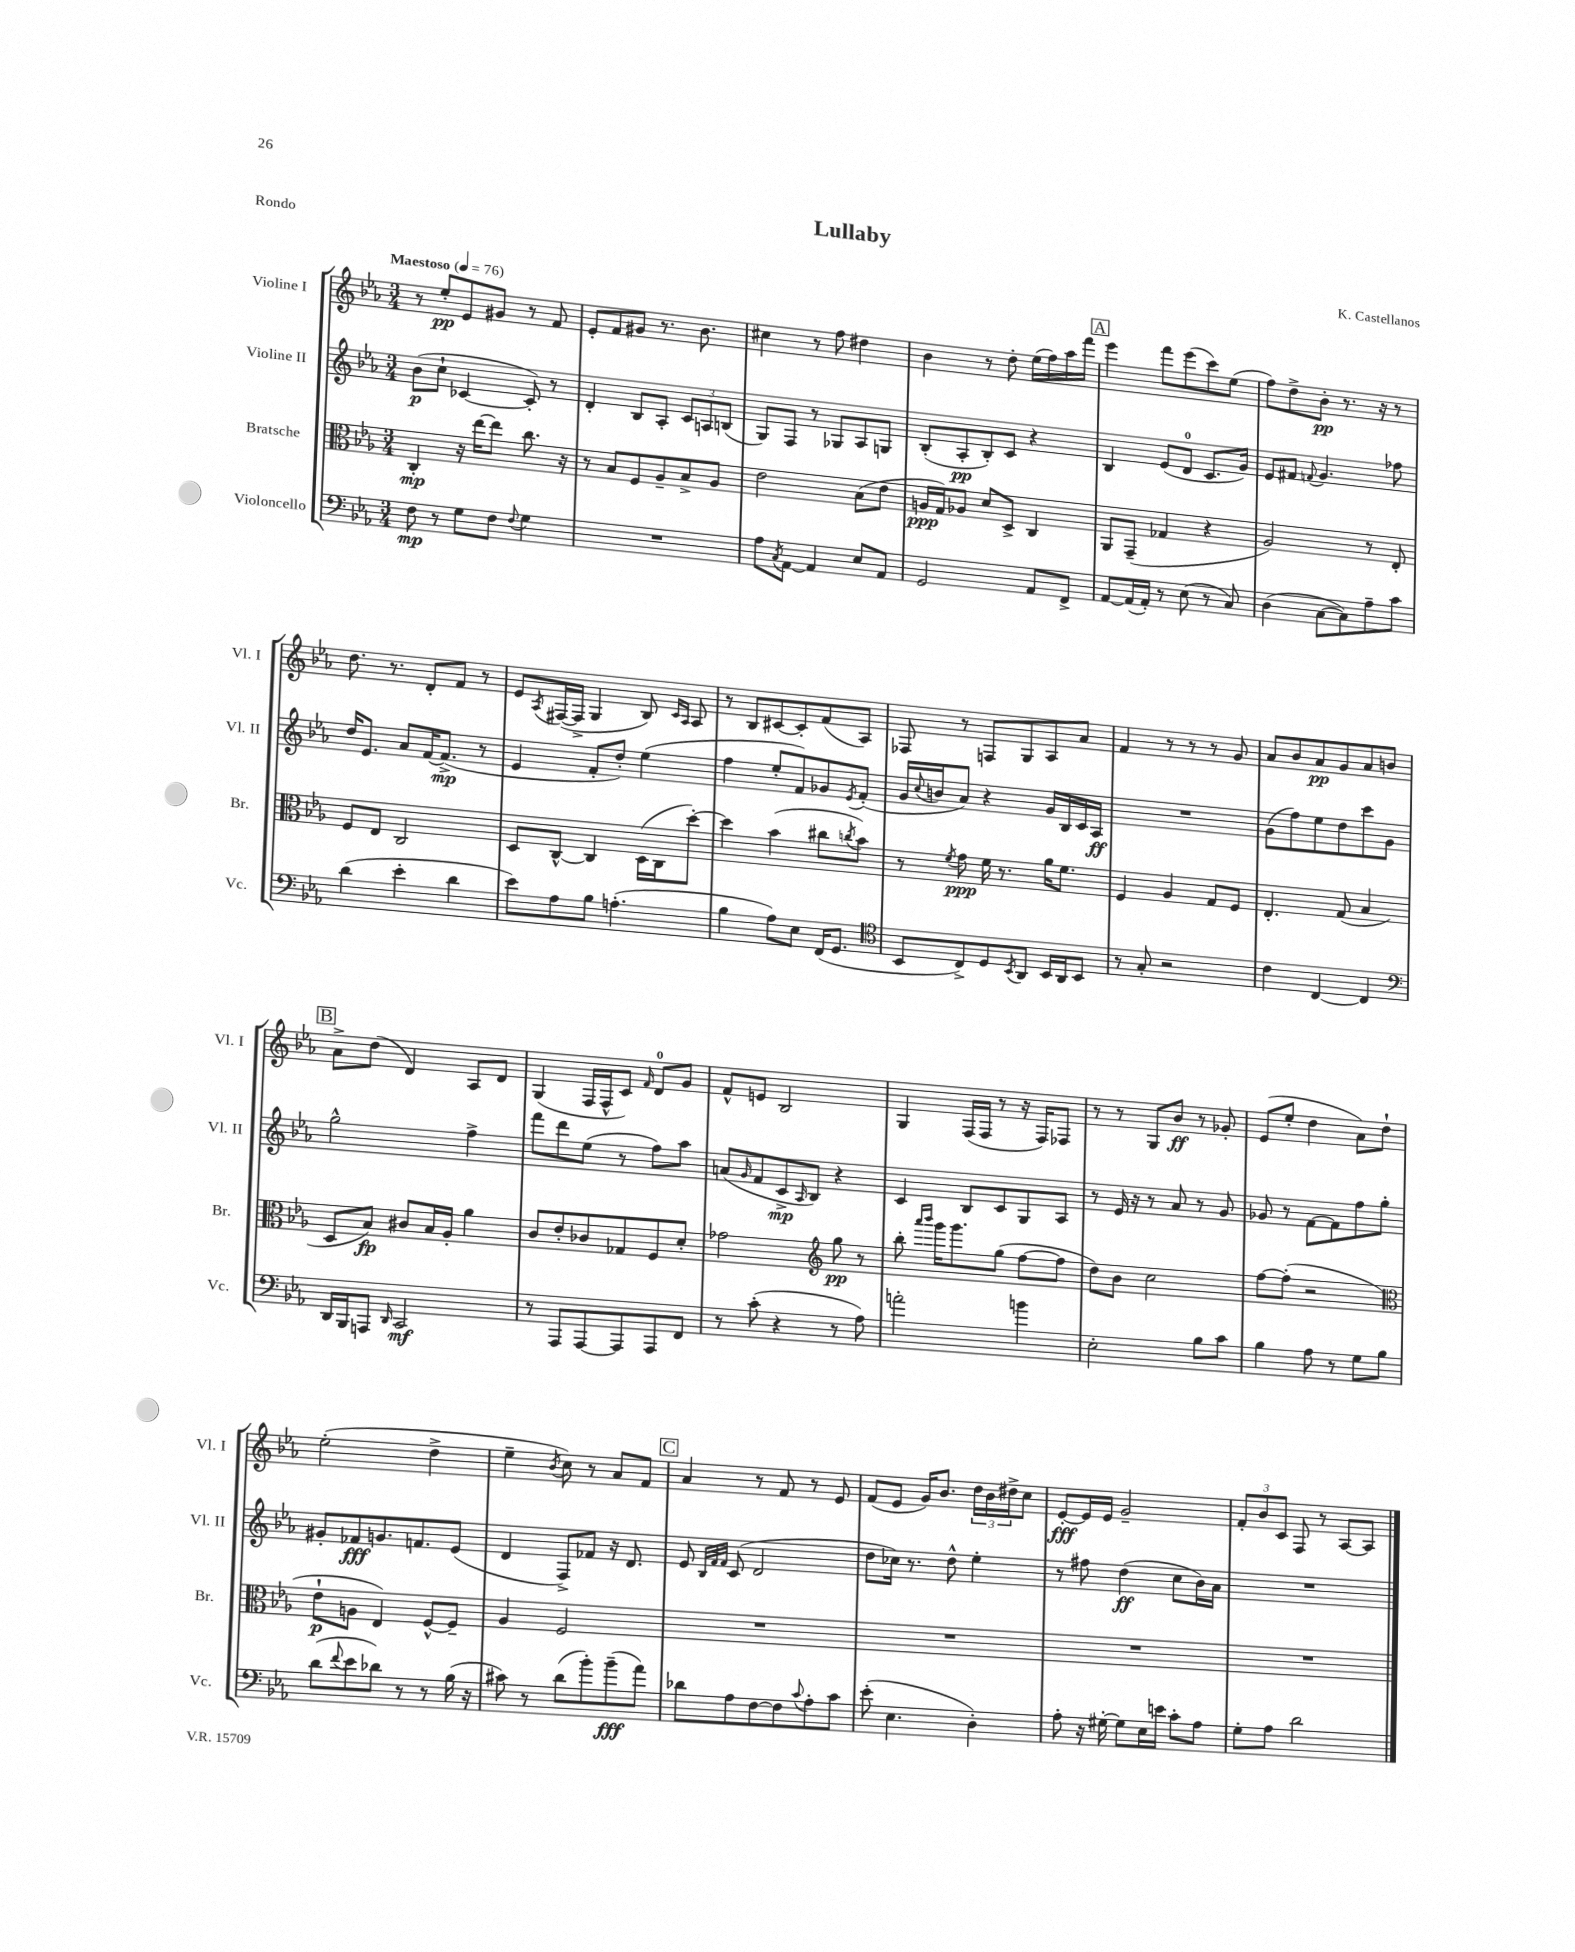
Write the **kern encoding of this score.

**kern	**dynam	**kern	**dynam	**kern	**dynam	**kern	**dynam
*part4	*part4	*part3	*part3	*part2	*part2	*part1	*part1
*staff4	*staff4	*staff3	*staff3	*staff2	*staff2	*staff1	*staff1
*I"Violoncello	*	*I"Bratsche	*	*I"Violine II	*	*I"Violine I	*
*I'Vc.	*	*I'Br.	*	*I'Vl. II	*	*I'Vl. I	*
*clefF4	*	*clefC3	*	*clefG2	*	*clefG2	*
*k[b-e-a-]	*	*k[b-e-a-]	*	*k[b-e-a-]	*	*k[b-e-a-]	*
*M3/4	*	*M3/4	*	*M3/4	*	*M3/4	*
*MM76	*	*MM76	*	*MM76	*	*MM76	*
=1	=1	=1	=1	=1	=1	=1	=1
!	!	!	!	!	!	!LO:TX:a:B:t=Maestoso	!
8F\	mp	4C'/	mp	(8b-\L	p	8r	.
8r	.	.	.	8cc`\J	.	8ee-'/L	pp
8G\L	.	16r	.	[4c-X/	.	8e-/	.
.	.	[16ee-\KL	.	.	.	.	.
8F\J	.	8ee-\J]	.	.	.	8g#X/J	.
8qqF/	.	.	.	.	.	.	.
4G\	.	8.cc\	.	8c-'/])	.	8r	.
.	.	.	.	8r	.	8f/	.
.	.	16r	.	.	.	.	.
=2	=2	=2	=2	=2	=2	=2	=2
2.r	.	8r	.	4d'/	.	8e-'/L	.
.	.	8B-/L	.	.	.	8f/	.
.	.	8F/	.	8B-/L	.	8g#X/J	.
.	.	8A-~/	.	8A-'/J	.	8.r	.
.	.	8B-^/	.	12c/L	.	.	.
.	.	.	.	.	.	8.b-\	.
.	.	.	.	12An/	.	.	.
.	.	8A-/J	.	.	.	.	.
.	.	.	.	(12Bn/J	.	.	.
=3	=3	=3	=3	=3	=3	=3	=3
8A-\L	.	2e-\	.	8G/L)	.	4cc#X\	.
8qC/	.	.	.	.	.	.	.
[8AA-\J	.	.	.	8F/J	.	.	.
4AA-/]	.	.	.	8r	.	8r	.
.	.	.	.	8G-X/L	.	8ff\	.
8E-/L	.	(8B-\L	.	8A-/	.	4dd#X\	.
8AA-/J	.	8e-\J	.	8Gn/J	.	.	.
=4	=4	=4	=4	=4	=4	=4	=4
2GG/	.	16An/LL	ppp	(8B-'/L	.	4b-\	.
.	.	16G/J)	.	.	.	.	.
.	.	8A-X/J	.	8A-'/	pp	.	.
.	.	8d/L	.	8B-'/)	.	8r	.
.	.	8D^/J	.	8c/J	.	8dd'\	.
8AA-/L	.	4C/	.	4r	.	(16ee-\LL	.
.	.	.	.	.	.	16ff\)	.
8FF^/J	.	.	.	.	.	16aa-\	.
.	.	.	.	.	.	16fff\JJ	.
!!LO:REH:place=s1:t=A
=5	=5	=5	=5	=5	=5	=5	=5
[8AA-/L	.	8AA-/L	.	4B-/	.	4eee-\	.
(16AA-/L]	.	(8GG~/J	.	.	.	.	.
16AA-'/JJ)	.	.	.	.	.	.	.
8r	.	4G-X/	.	(8e-/L	.	8fff\L	.
(8E-\	.	.	.	8d/J	.	(8eee-\	.
8r	.	4r	.	8.c/L	.	8ccc\)	.
8C/)	.	.	.	.	.	(8ee-\J	.
.	.	.	.	16g/Jk)	.	.	.
=6	=6	=6	=6	=6	=6	=6	=6
(4D\	.	2A-/)	.	8e-/L	.	8ff\L)	.
.	.	.	.	8f#X/J	.	8dd^\	.
.	.	.	.	8qqfn/	.	.	.
[8C\L	.	.	.	4.g/	.	8b-'\J	pp
8C\])	.	.	.	.	.	8.r	.
8A-~\	.	8r	.	.	.	.	.
.	.	.	.	.	.	16r	.
8c\J	.	8E-'/	.	8ff-X\	.	8r	.
!!LO:LB:g=z
=7	=7	=7	=7	=7	=7	=7	=7
(4d\	.	8F/L	.	16dd/KL	.	8.dd\	.
.	.	.	.	8.e-/J	.	.	.
.	.	8E-/J	.	.	.	.	.
.	.	.	.	.	.	8.r	.
4e-'\	.	2C/	.	8a-/L	.	.	.
.	.	.	.	[16f/K	.	8d'/L	.
.	.	.	.	(8.f^/J]	mp	.	.
4d\	.	.	.	.	.	8f/J	.
.	.	.	.	8r	.	8r	.
=8	=8	=8	=8	=8	=8	=8	=8
8e-\L)	.	8D/L	.	4e-/	.	8e-/L	.
.	.	.	.	.	.	8qA-/	.
8A-\	.	[8C^^/J	.	.	.	([16F#X/L	.
.	.	.	.	.	.	16F#^/JJ]	.
8B-\J	.	4C/]	.	8f'/L	.	4G/	.
(4.An'\	.	.	.	8dd'/J)	.	.	.
.	.	(16D\LL	.	(4ee-\	.	8B-/)	.
.	.	16C\J	.	.	.	.	.
.	.	.	.	.	.	16qqc/LL	.
.	.	.	.	.	.	16qqA-/JJ	.
.	.	[8dd'\J)	.	.	.	8A-/	.
=9	=9	=9	=9	=9	=9	=9	=9
4B-\	.	4dd\]	.	4ff\	.	8r	.
.	.	.	.	.	.	8B-/L	.
8A-\L)	.	(4b-\	.	8ee-'/L	.	[8c#X/	.
8E-\J	.	.	.	8f/)	.	8c#'/]	.
(16FF/KL	.	8cc#X\L	.	8g-X/	.	(8f/	.
8.GG/J	.	.	.	.	.	.	.
.	.	8qccn/	.	8qe-/	.	.	.
.	.	8b-\J)	.	(8f'/J	.	8A-/J)	.
=10	=10	=10	=10	=10	=10	=10	=10
*clefC4	*	*	*	*	*	*	*
8BB-/L	.	8r	.	16g/LL	.	8F-X/	.
.	.	.	.	8qqcc/	.	.	.
.	.	.	.	16bn/J	.	.	.
.	.	8qf/	.	.	.	.	.
8C^/)	.	8g\	ppp	8a-/J)	.	8r	.
8D/	.	16f\	.	4r	.	8Fn/L	.
.	.	8.r	.	.	.	.	.
8qBB-/	.	.	.	.	.	.	.
8AA-/J	.	.	.	.	.	8G/	.
16BB-/LL	.	16a-\KL	.	16g/LL	.	8A-/	.
16AA-/J	.	8.f\J	.	16B-/	.	.	.
8BB-/J	.	.	.	16c/	.	8a-/J	.
.	.	.	.	16A-/JJ	ff	.	.
=11	=11	=11	=11	=11	=11	=11	=11
8r	.	4F/	.	2.r	.	4f/	.
8G'/	.	.	.	.	.	.	.
2r	.	4A-/	.	.	.	8r	.
.	.	.	.	.	.	8r	.
.	.	8G/L	.	.	.	8r	.
.	.	8F/J	.	.	.	8g/	.
=12	=12	=12	=12	=12	=12	=12	=12
4c\	.	4.E-'/	.	(8g\L	.	8a-/L	.
.	.	.	.	8ff\)	.	8b-/	.
[4C/	.	.	.	8ee-\	.	8a-/	pp
.	.	(8G/	.	8dd\	.	8g/	.
4C/]	.	4B-/	.	8ccc\	.	8a-/	.
.	.	.	.	8g\J	.	8bn/J	.
!!LO:LB:g=z
!!LO:REH:place=s1:t=B
=13	=13	=13	=13	=13	=13	=13	=13
*clefF4	*	*	*	*	*	*	*
16DD/LL	.	8D/L	.	2gg^^\	.	8a-^\L	.
16BBB-/J	.	.	.	.	.	.	.
8AAAn/J	.	8B-/J)	fp	.	.	(8dd\J	.
16qqDD/	.	.	.	.	.	.	.
2CC/	mf	8c#X/L	.	.	.	4d/)	.
.	.	16B-/L	.	.	.	.	.
.	.	16A-'/JJ	.	.	.	.	.
.	.	4a-\	.	4ff^\	.	8A-/L	.
.	.	.	.	.	.	8d/J	.
=14	=14	=14	=14	=14	=14	=14	=14
8r	.	8c/L	.	8fff\L	.	(4G/	.
8AAA-/L	.	8e-'/	.	8ddd\	.	.	.
[8AAA-/	.	8c-X/	.	(8ee-\J	.	16F/LL	.
.	.	.	.	.	.	16F^^/J	.
8AAA-/]	.	8G-X/	.	8r	.	8c/J)	.
.	.	.	.	.	.	16qqf/	.
8AAA-/	.	8F/	.	8ff\L)	.	8d/L	.
8FF/J	.	8d'/J	.	8aa-\J	.	8g/J	.
=15	=15	=15	=15	=15	=15	=15	=15
8r	.	2g-X\	.	(8an/L	.	8f^^/L	.
.	.	.	.	16qqg/	.	.	.
(8c'\	.	.	.	8f/	.	8en/J	.
4r	.	.	.	8c^/	mp	2B-/	.
.	.	.	.	16qqA-/	.	.	.
.	.	.	.	8B-/J)	.	.	.
*	*	*clefG2	*	*	*	*	*
8r	.	8gg\	pp	4r	.	.	.
8A-\)	.	8r	.	.	.	.	.
=16	=16	=16	=16	=16	=16	=16	=16
2an'\	.	8bb-'\	.	4c/	.	4G/	.
.	.	16qqaaa-/LL	.	.	.	.	.
.	.	16qqbbb-/JJ	.	.	.	.	.
.	.	16ggg\KL	.	.	.	.	.
.	.	8.ggg\	.	.	.	.	.
.	.	.	.	8B-/L	.	(16F/LL	.
.	.	.	.	.	.	16F/JJ	.
.	.	(8gg\J	.	8c/	.	8r	.
4bn\	.	[8ff\L	.	8G/	.	16r	.
.	.	.	.	.	.	16F/KL)	.
.	.	8ff\J]	.	8A-/J	.	8F-X/J	.
=17	=17	=17	=17	=17	=17	=17	=17
2E-'\	.	8dd\L)	.	8r	.	8r	.
.	.	8b-\J	.	16e-/	.	8r	.
.	.	.	.	16r	.	.	.
.	.	2cc\	.	8r	.	8G/L	.
.	.	.	.	8a-/	.	8b-/J	ff
8B-\L	.	.	.	8r	.	8r	.
8c\J	.	.	.	8g/	.	8g-X'/	.
=18	=18	=18	=18	=18	=18	=18	=18
4B-\	.	[8ff\L	.	8g-X/	.	(8e-/L	.
.	.	(8ff'\J]	.	8r	.	8ee-'/J	.
8A-\	.	2r	.	[8f\L	.	4dd\	.
8r	.	.	.	8f\]	.	.	.
8G\L	.	.	.	8ff\	.	8a-\L)	.
8B-\J	.	.	.	8gg'\J	.	8dd`\J	.
!!LO:LB:g=z
=19	=19	=19	=19	=19	=19	=19	=19
*	*	*clefC3	*	*	*	*	*
(8d\L	.	8e-`\L	p	8g#X'/L	.	(2ee-'\	.
8qqf/	.	.	.	.	.	.	.
8e-\	.	8An\J	.	8f-X/	fff	.	.
8d-X\J)	.	4E-/)	.	8.gn/	.	.	.
8r	.	.	.	.	.	.	.
.	.	.	.	8.fn/	.	.	.
8r	.	[8F^^/L	.	.	.	4dd^\	.
(16B-\	.	8F~/J]	.	(8e-/J	.	.	.
16r	.	.	.	.	.	.	.
=20	=20	=20	=20	=20	=20	=20	=20
8c#X\)	.	4A-/	.	4d/	.	4ee-~\	.
8r	.	.	.	.	.	.	.
.	.	.	.	.	.	8qb-/	.
(8d\L	.	2F/	.	8F^/L)	.	8cc\)	.
8b-'\)	.	.	.	8f-X/J	.	8r	.
(8b-~\	fff	.	.	16r	.	8a-/L	.
.	.	.	.	8.d/	.	.	.
8a-\J)	.	.	.	.	.	8f/J	.
!!LO:REH:place=s1:t=C
=21	=21	=21	=21	=21	=21	=21	=21
8d-X\L	.	2.r	.	8e-/	.	4a-/	.
.	.	.	.	32qqB-/LLL	.	.	.
.	.	.	.	32qqf/	.	.	.
.	.	.	.	32qqf/JJJ	.	.	.
8A-\	.	.	.	(8c/	.	.	.
[8F\	.	.	.	2d/	.	8r	.
8F\]	.	.	.	.	.	8f/	.
8qqc/	.	.	.	.	.	.	.
8A-'\	.	.	.	.	.	8r	.
8c\J	.	.	.	.	.	8e-/	.
=22	=22	=22	=22	=22	=22	=22	=22
(8e-'\	.	2.r	.	8dd\L	.	(8f/L	.
4.E-\	.	.	.	16cc-X\Jk)	.	8e-/J	.
.	.	.	.	8.r	.	.	.
.	.	.	.	.	.	16g/KL)	.
.	.	.	.	.	.	8.b-/J	.
.	.	.	.	8dd^^\	.	.	.
4D'\)	.	.	.	4ee-'\	.	24dd\LL	.
.	.	.	.	.	.	24b-\	.
.	.	.	.	.	.	24dd#X^\J	.
.	.	.	.	.	.	8cc\J	.
=23	=23	=23	=23	=23	=23	=23	=23
8A-'\	.	2.r	.	8r	.	[8e-'/L	fff
16r	.	.	.	8ff#X\	.	16e-/L]	.
[16G#X'\	.	.	.	.	.	16e-/JJ	.
8G#\L]	.	.	.	(4dd\	ff	2g~/	.
16E-\L	.	.	.	.	.	.	.
16en\JJ	.	.	.	.	.	.	.
8c'\L	.	.	.	8cc\L	.	.	.
8A-\J	.	.	.	16b-\L)	.	.	.
.	.	.	.	16a-\JJ	.	.	.
=24	=24	=24	=24	=24	=24	=24	=24
8G'\L	.	2.r	.	2.r	.	12f'/L	.
.	.	.	.	.	.	12b-/	.
8A-\J	.	.	.	.	.	.	.
.	.	.	.	.	.	12c/J	.
2d\	.	.	.	.	.	8F/	.
.	.	.	.	.	.	8r	.
.	.	.	.	.	.	[8A-/L	.
.	.	.	.	.	.	8A-/J]	.
==	==	==	==	==	==	==	==
*-	*-	*-	*-	*-	*-	*-	*-
